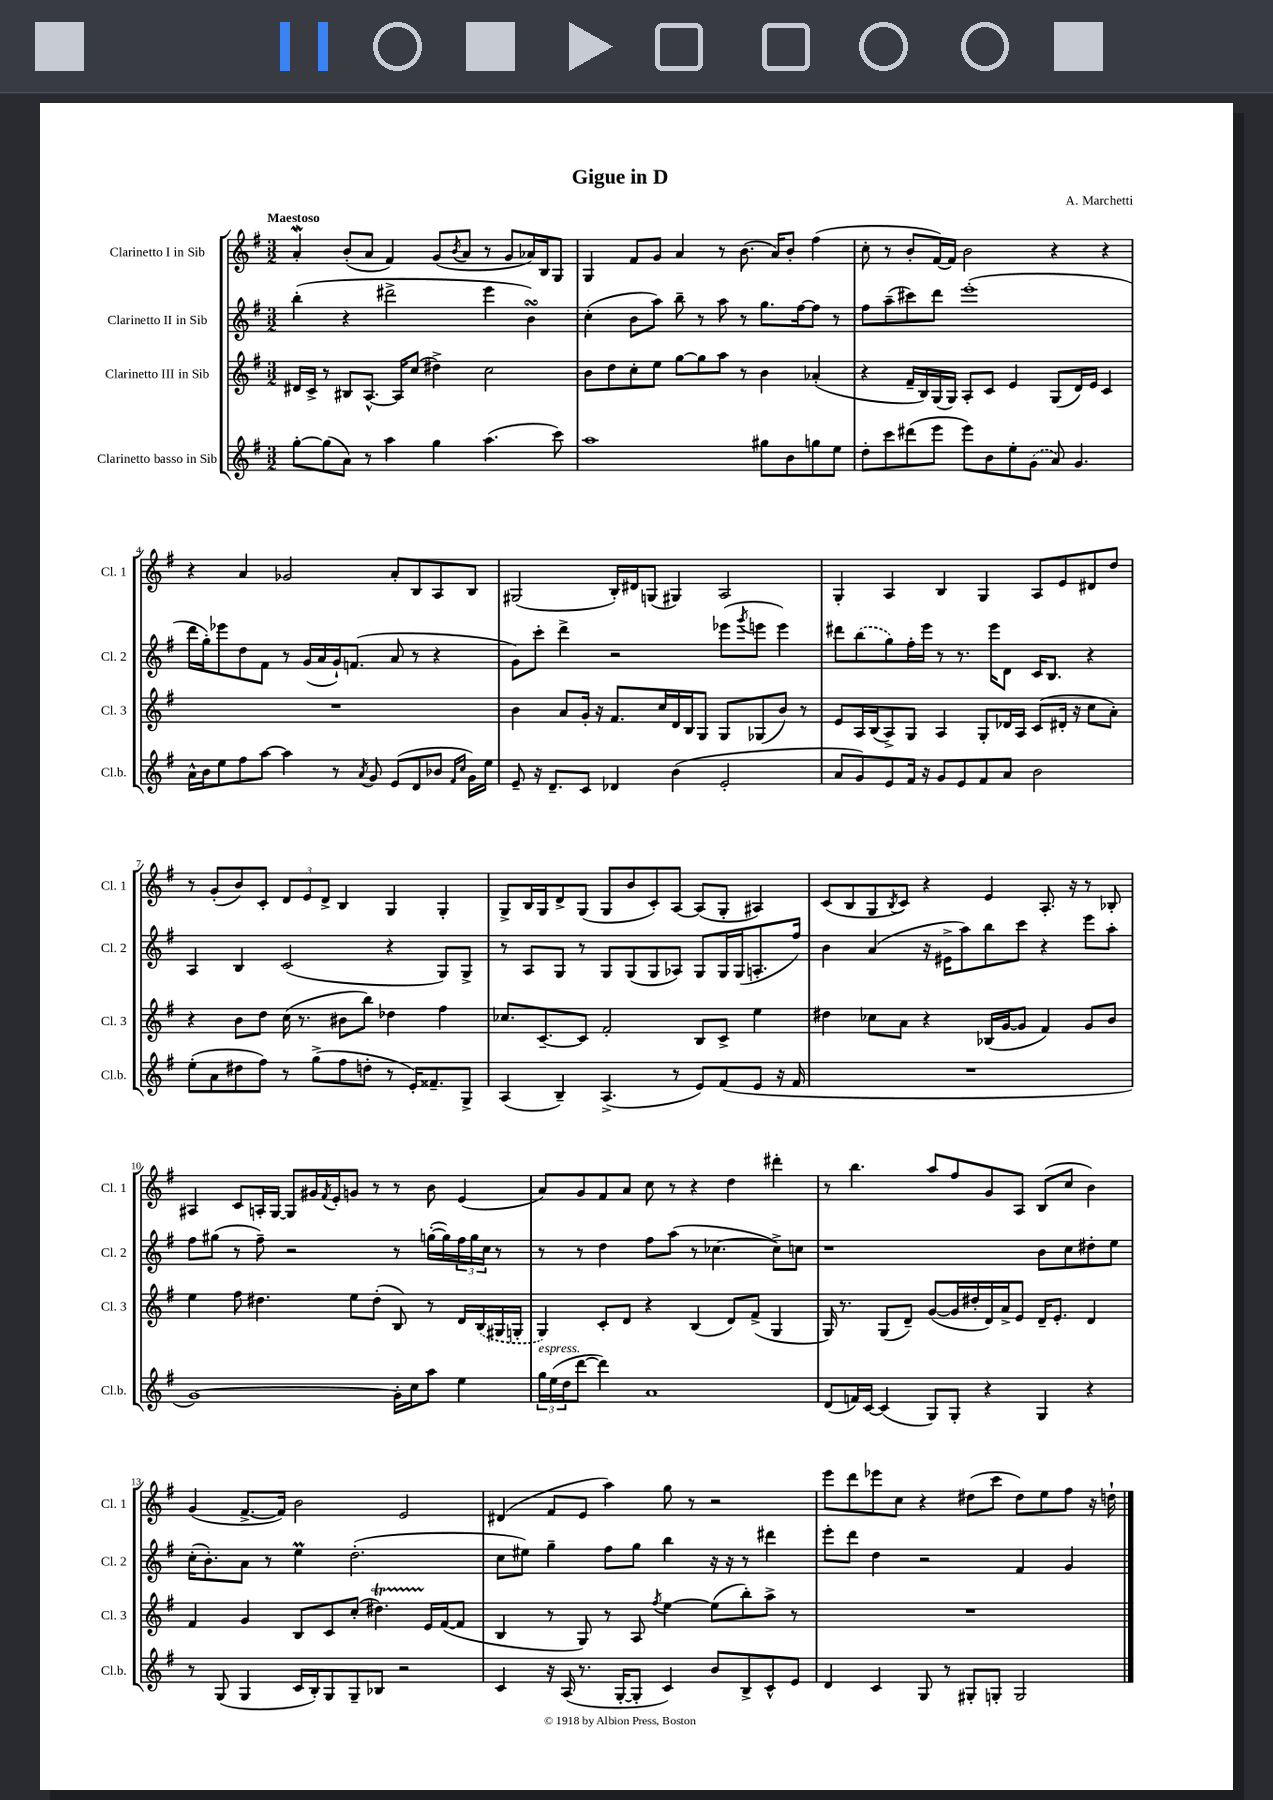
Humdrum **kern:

**kern	**kern	**kern	**kern
*part4	*part3	*part2	*part1
*staff4	*staff3	*staff2	*staff1
*I"Clarinetto basso in Sib	*I"Clarinetto III in Sib	*I"Clarinetto II in Sib	*I"Clarinetto I in Sib
*I'Cl.b.	*I'Cl. 3	*I'Cl. 2	*I'Cl. 1
*clefG2	*clefG2	*clefG2	*clefG2
*k[f#]	*k[f#]	*k[f#]	*k[f#]
*M3/2	*M3/2	*M3/2	*M3/2
=1	=1	=1	=1
!	!	!	!LO:TX:a:B:t=Maestoso
[8gg'\L	16d#X/LL	(4bb'\	4aW'/
.	16c^/JJ	.	.
(8gg\]	8r	.	.
8a\J)	8B#X/L	4r	(8b'/L
8r	[8.A^^/J	.	8a/J
4aa\	.	2ddd#X^\	4f#/)
.	16A/KL]	.	.
.	(8cc/J	.	.
4gg\	4dd#X^\)	.	(8g/L
.	.	.	8qb/
.	.	.	8a/J
(4.aa\	2cc\	4eee\	8r
.	.	.	8g/L
.	.	4bsSsS\)	16a-X/L)
.	.	.	16B/J
8ccc\)	.	.	8G/J
=2	=2	=2	=2
1aa	8b\L	(4cc'\	4G/
.	8dd\	.	.
.	8cc'\	8b\L	8f#/L
.	8ee\J	8aa\J)	8g/J
.	[8gg\L	8bb~\	4a/
.	8gg\]	8r	.
.	8aa\J	8aa\	8r
.	8r	8r	(8.b\
8gg#X\L	4b\	8.gg\L	.
.	.	.	16a/KL)
8b\	.	.	8b'/J
.	.	[16ff#\k	.
8ggn\	(4a-X'/	8ff#\J]	(4ff#\
8ee\J	.	8r	.
=3	=3	=3	=3
8dd'\L	4r	8ff#\L	8cc'\
8ccc\	.	(8aa~\	8r
(8ddd#X\	16f#~/LL	8ccc#X\)	8b'/L
.	16B/)	.	.
8eee\J	(16G/	8ddd\J	[16f#/L)
.	16G/JJ)	.	16f#/JJ]
8eee\L)	8A'/L	(1eee'	2b\
8b\	8c/J	.	.
8ee'\	4e/	.	.
(8g\J	.	.	.
8a/)	(8G/L	.	4r
4.g/	16d/L)	.	.
.	16e/JJ	.	.
.	4c/	.	4r
!!LO:LB:g=z
=4	=4	=4	=4
16a^^\LL	1.r	16ddd\LL	4r
16b\J	.	16gg'\J)	.
8ee\	.	8eee-X\	.
8ff#\	.	8dd\	4a/
[8aa\J	.	8f#\J	.
4aa\]	.	8r	2g-X/
.	.	(16g/LL	.
.	.	16a/	.
8r	.	16g`/J)	.
.	.	(8.fn/J	.
8qa/	.	.	.
8g/	.	.	.
(8e/L	.	8a/	8a'/L
8d/	.	8r	8B/
8b-X/J	.	4r	8A/
16qqf#/LL	.	.	.
16qqcc/JJ	.	.	.
16g\LL)	.	.	8B/J
16ee\JJ	.	.	.
=5	=5	=5	=5
8e~/	4b\	8g\L)	(2G#X/
16r	.	8ccc'\J	.
8.d~/L	.	.	.
.	8a/L	4ddd^\	.
8c/J	16g'/Jk	.	.
.	16r	.	.
4d-X/	8.f#/L	2r	16B'/LL)
.	.	.	16d#X/J
.	.	.	(8Gn/J
.	16cc/L	.	.
(4b\	16d/	.	4G#X/)
.	16B/J	.	.
.	8G/J	.	.
2e'/	8G/L	(8eee-X\L	2A/
.	.	8qggg/	.
.	(8G-X/	8eeen\J	.
.	8b/J)	4eee\)	.
.	8r	.	.
=6	=6	=6	=6
8a/L	8e/L	8ddd#X\L	4G'/
8g/)	16A/L	(8bb\	.
.	(16B/J	.	.
8e/	8A^/)	8gg\)	4A/
16f#/Jk	8G/J	16ff#'\L	.
16r	.	16eee\JJ	.
8g/L	4A/	8r	4B/
8e/	.	8.r	.
8f#/	8G'/L	.	4G/
.	.	16eee\KL	.
8a/J	16d-X/L	8d\J	.
.	16A/JJ	.	.
2b\	(8c/L	16c/KL	8A/L
.	.	8.B/J	.
.	16d#X'/Jk	.	8e/
.	16r	.	.
.	8cc\L	4r	8d#X/
.	8a'\J)	.	8dd/J
!!LO:LB:g=z
=7	=7	=7	=7
(8ee'\L	4r	4A/	8r
8a\	.	.	(8g'/L
8dd#X\	8b\L	4B/	8b/)
8ff#\J)	8dd\J	.	8c'/J
8r	(16cc\	(2c/	12d/L
.	8.r	.	.
.	.	.	12e/
(8gg^\L	.	.	.
.	.	.	12d^/J
8ff#\	8b#X\L	.	4B/
8ddn'\J	8bb\J)	.	.
8r	4dd-X\	4r	4G/
16e'/KL)	.	.	.
8.f##X~/	.	.	.
.	4ff#\	8G/L)	4G'/
8G^/J	.	8G^/J	.
=8	=8	=8	=8
(4A/	8.cc-X/L	8r	8G^/L
.	.	8A/L	16B/L
.	[8.c~/	.	16G/J
4B~/)	.	8G/J	8d^/
.	8c/J]	8r	(8G/J
(4.A^/	2f#'/	8G/L	8G/L
.	.	(8G/	8b/
.	.	8G/	8c'/)
8r	.	8A-X/J)	[8A/J
8e/L)	8B/L	8G/L	(8A/L]
(8f#/	8c^/J	16G/L	8G'/J
.	.	(16G/J	.
8e/J	4ee\	8.An'/	4A#X/)
16r	.	.	.
16f#/	.	16ff#/Jk)	.
=9	=9	=9	=9
1.r	4dd#X\	4b\	(8c/L
.	.	.	8B/
.	8cc-X\L	(4a/	8G/
.	.	.	8qB/
.	8a\J	.	8c/J)
.	4r	16r	4r
.	.	16e#X^\KL	.
.	.	8aa\)	.
.	(16B-X/LL	8bb\	4e/
.	[16g/J	.	.
.	8g/J]	8ccc\J	.
.	4f#/)	4r	8.A'/
.	.	.	16r
.	8g/L	8eee\L	8r
.	8b/J	8aa'\J	8B-X'/
!!LO:LB:g=z
=10	=10	=10	=10
[1g)	4ee\	8ff#\L	4A#X/
.	.	(8gg#X\J	.
.	8ff#\	8r	8c/L
.	4.dd#X\	8ff#~\)	16An'/L
.	.	.	[16G/JJ
.	.	2r	8G/L]
.	.	.	16g#X/L
.	.	.	8qf#/
.	.	.	16e'/J
.	8ee\L	.	8gn/J
.	(8dd#'\J	.	8r
16g'\LL]	8B/)	8r	8r
16cc\J	.	.	.
8aa\J	8r	([16ggn'\LL	8b\
.	.	16gg\])	.
4ee\	16d/LL	24ff#\	(4e/
.	.	24gg\	.
.	(16B/	.	.
.	.	24cc\JJ	.
.	16G#X/	8r	.
.	16Gn'/JJ	.	.
=11	=11	=11	=11
!LO:TX:a:i:t=espress.	!	!	!
24gg\LL	4G/)	8r	8a/L)
(24ee\	.	.	.
24dd\J	.	.	.
[8ddd\J	.	8r	8g/
4ddd\])	8c'/L	4dd\	8f#/
.	8d/J	.	8a/J
1a	4r	8ff#\L	8cc\
.	.	(8aa\J	8r
.	(4B/	8r	4r
.	.	[4.cc-X\	.
.	8d/L)	.	4dd\
.	(8f#^/J	.	.
.	4G/	8cc-^\L])	4ddd#X'\
.	.	8ccn\J	.
=12	=12	=12	=12
(8d/L	16G/)	1r	8r
.	8.r	.	.
16fn/L)	.	.	4.bb\
[16c/JJ	.	.	.
(4c/]	(8G/L	.	.
.	8d~/J)	.	.
8G/L)	([8g/L	.	8aa/L
8G'/J	16g/L]	.	8ff#/
.	16dd#X'/	.	.
4r	16d/)	.	8g/
.	16a^/J	.	.
.	8e/J	.	8A/J
4G/	16d~/KL	8b\L	(8B/L
.	8.e'/J	.	.
.	.	8cc\	8cc/J
4r	4d/	8dd#X'\	4b\)
.	.	8ee\J	.
!!LO:LB:g=z
=13	=13	=13	=13
8r	4f#/	(16cc'\KL	(4g/
.	.	8.b'\)	.
(8G/	.	.	.
4G/	4g/	8a\J	[8.f#^/L
.	.	8r	.
.	.	.	16f#/Jk])
16c/LL	8B/L	4eeM\	2b\
16B'/J)	.	.	.
8G/	8c/	.	.
8G~/	(8cc'/J	(2.dd'\	.
8B-X/J	4.dd#Xt\)	.	.
2r	.	.	2e/
.	16e/LL	.	.
.	([16f#/J	.	.
.	8f#/J]	.	.
=14	=14	=14	=14
4c/	4B/	8cc\L	(4d#X/
.	.	8ee#X\J)	.
16r	8r	4gg~\	8f#/L
(16A/	.	.	.
8.r	8G/)	.	8e/J
.	8r	8ff#\L	4aa\)
[16G'/KL	.	.	.
8G'/J]	8A/	8gg\J	.
.	8qff#/	.	.
4c/)	[4ee\	4bb\	8gg\
.	.	.	8r
8b/L	(8ee\L]	16r	2r
.	.	16r	.
8B^/	8bb'\)	8r	.
8c^^/	8aa^\J	4ddd#X\	.
8e/J	8r	.	.
=15	=15	=15	=15
4d/	1.r	8eee'\L	8eee\L
.	.	8ddd\J	8ddd\
4c/	.	4dd\	8eee-X\
.	.	.	8cc\J
8G/	.	2r	4r
8r	.	.	.
8G#X'/L	.	.	(8dd#X\L
8Gn'/J	.	.	8ccc\J
2G/	.	4f#/	8dd#\L)
.	.	.	8ee\
.	.	4g/	8ff#\J
.	.	.	16r
.	.	.	16ddn`\
==	==	==	==
*-	*-	*-	*-
